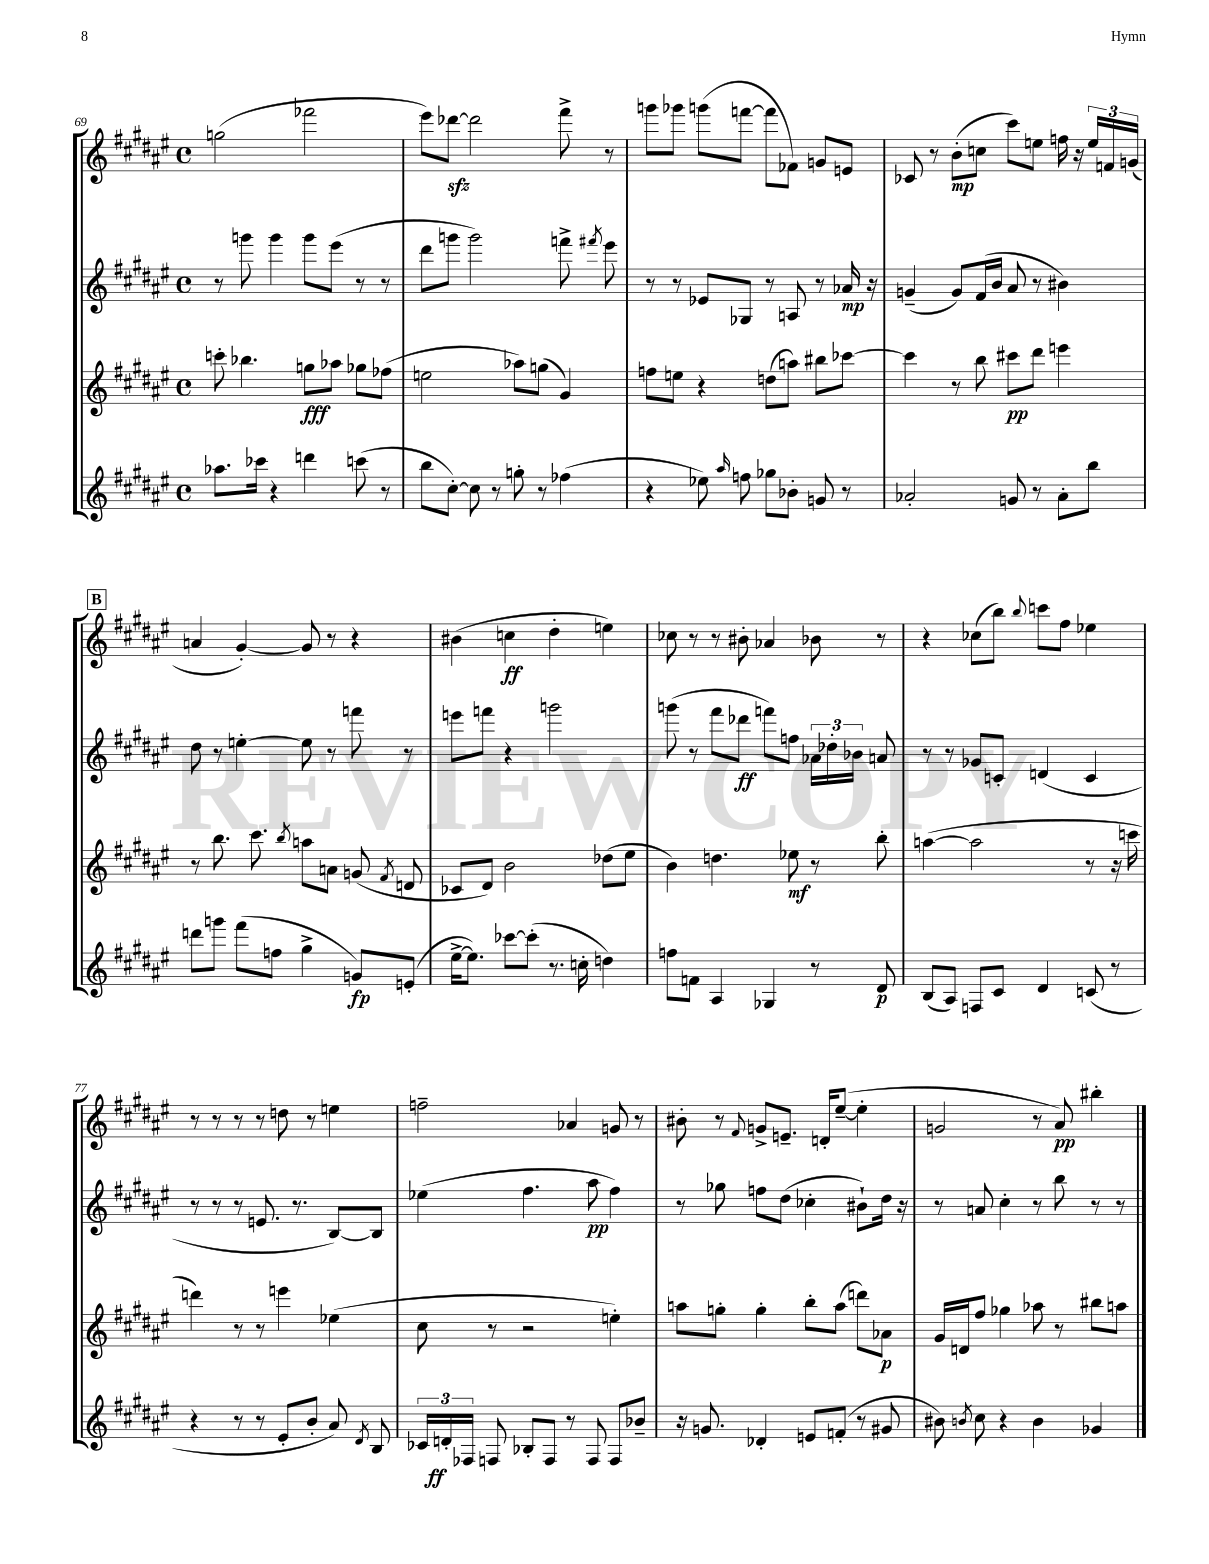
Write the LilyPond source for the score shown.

<<
\new StaffGroup <<
\new Staff = "s0" {
    \clef treble \key fis \major \defaultTimeSignature \time 4/4
    \autoBeamOff g''2( fes'''2 |
    eis'''8[) des'''8]~\sfz des'''2 fis'''8-> r8 |
    g'''8[ ges'''8] g'''8[( f'''8]~ f'''8[ fes'8]) g'8[ e'8] |
    ces'8 r8 b'8[-.\mp( c''8] cis'''8[) e''8] f''16 r16 \tuplet 3/2 { e''16[ f'16 g'16]( } |
    \mark \markup { \box "B" } a'4 gis'4~-.) gis'8 r8 r4 |
    bis'4( c''4\ff dis''4-. e''4) |
    ces''8 r8 r8 bis'8-. aes'4 bes'8 r8 |
    r4 ces''8[( b''8]) \appoggiatura { b''8 } c'''8[ fis''8] ees''4 |
    r8 r8 r8 r8 d''8 r8 e''4 |
    f''2-- aes'4 g'8 r8 |
    bis'8-. r8 \appoggiatura { fis'8 } g'8[-> e'8.]-- d'16[-. eis''8]~--( eis''4-. |
    g'2 r8 ais'8\pp) bis''4-. \bar "|." |
}
\new Staff = "s1" {
    \clef treble \key fis \major \defaultTimeSignature \time 4/4
    \autoBeamOff r8 g'''8 g'''4 g'''8[ eis'''8]( r8 r8 |
    dis'''8[ g'''8] g'''2) f'''8-> \acciaccatura { fis'''8 } eis'''8 |
    r8 r8 ees'8[ ges8] r8 a8 r8 aes'16\mp r16 |
    g'4--( g'8[) fis'16( b'16] ais'8 r8 bis'4) |
    \mark \markup { \box "B" } dis''8 r8 e''4~-. e''8 r8 f'''8 r8 |
    e'''8[ f'''8] r4 g'''2 |
    g'''8( r8 fis'''8[ des'''8]\ff f'''8[) f''8] \tuplet 3/2 { aes'16[ des''16-. bes'16] } a'8 |
    r8 r8 ges'8[ c'8]-. d'4( c'4 |
    r8 r8 r8 e'8. r8. b8[~) b8] |
    ees''4( fis''4. ais''8\pp fis''4) |
    r8 ges''8 f''8[ dis''8]( ces''4-. bis'8[-!) dis''16] r16 |
    r8 a'8 cis''4-. r8 b''8 r8 r8 \bar "|." |
}
\new Staff = "s2" {
    \clef treble \key fis \major \defaultTimeSignature \time 4/4
    \autoBeamOff c'''8-. bes''4. g''8[\fff aes''8] ges''8[ fes''8]( |
    e''2 aes''8[) g''8]( gis'4) |
    f''8[ e''8] r4 d''8[( a''8]) bis''8[ ces'''8]~ |
    ces'''4 r8 b''8 cis'''8[\pp dis'''8] e'''4 |
    \mark \markup { \box "B" } r8 b''8. cis'''8. \acciaccatura { b''8 } a''8[ a'8] g'8( \acciaccatura { fis'8 } d'8 |
    ces'8[ dis'8]) b'2 des''8[( eis''8] |
    b'4) d''4. ees''8\mf r8 b''8-. |
    a''4~( a''2 r8 r16 c'''16 |
    d'''4) r8 r8 e'''4 ees''4( |
    cis''8 r8 r2 e''4-.) |
    a''8[ g''8]-. g''4-. b''8[-. a''8]( d'''8[) aes'8]\p |
    gis'16[ d'16 fis''8] ges''4 aes''8 r8 bis''8[ a''8] \bar "|." |
}
\new Staff = "s3" {
    \clef treble \key fis \major \defaultTimeSignature \time 4/4
    \autoBeamOff aes''8.[ ces'''16] r4 d'''4 c'''8( r8 |
    b''8[ cis''8]~-.) cis''8 r8 g''8-. r8 fes''4( |
    r4 ees''8) \grace { ais''16 } f''8 ges''8[ bes'8]-. g'8 r8 |
    aes'2-. g'8 r8 aes'8[-. b''8] |
    \mark \markup { \box "B" } d'''8[ g'''8] fis'''8[( f''8] gis''4-> g'8[\fp) e'8]-.( |
    eis''16[~-> eis''8.]) ces'''8[~ ces'''8]-.( r8. c''16-. d''4) |
    f''8[ f'8] ais4 ges4 r8 dis'8\p |
    b8[( ais8]) f8[ cis'8] dis'4 c'8( r8 |
    r4 r8 r8 eis'8[-. b'8]-. ais'8) \acciaccatura { dis'8 } b8 |
    \tuplet 3/2 { ces'16[ d'16-.\ff fes16] } f8 bes8[-. f8] r8 f8 f8[ bes'8]-- |
    r16 g'8. des'4-. e'8[ f'8]-.( r8 gis'8 |
    bis'8) \acciaccatura { b'8 } cis''8 r4 b'4 ges'4 \bar "|." |
}
>>
>>
\layout { \context { \Score currentBarNumber = #69 } }
